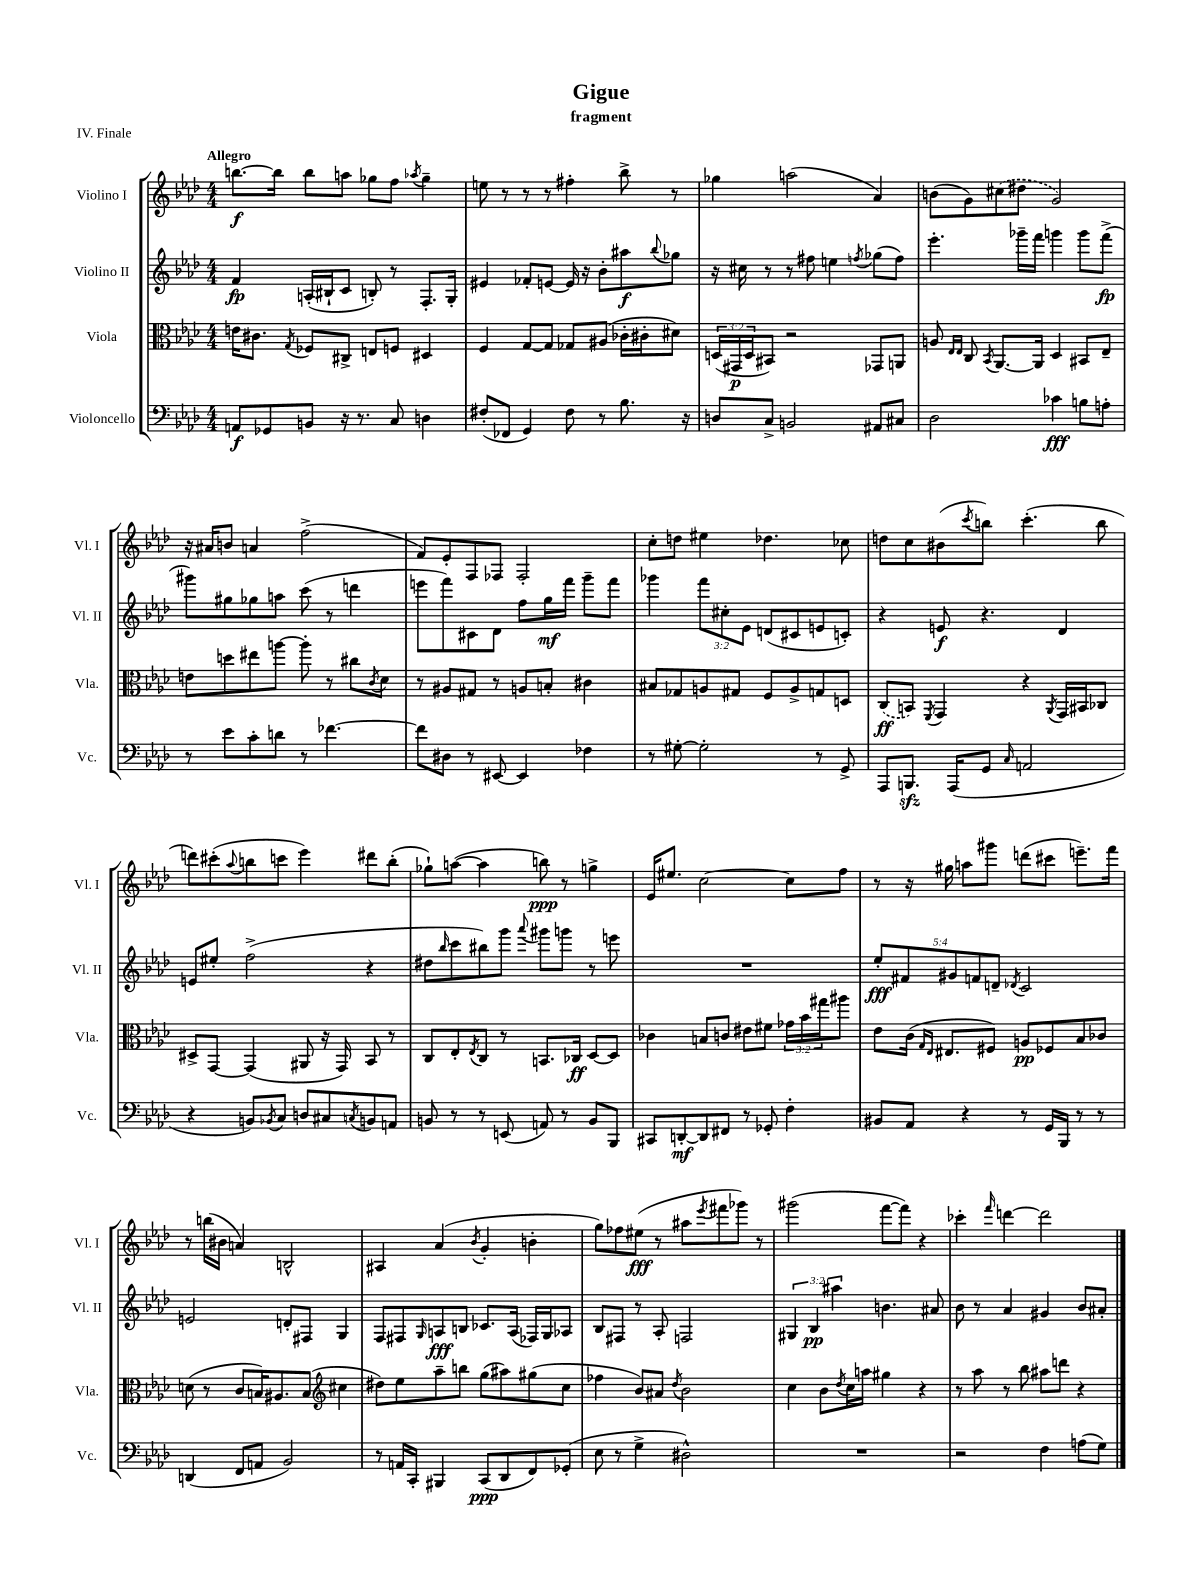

**kern	**kern	**kern	**kern
*staff4	*staff3	*staff2	*staff1
*clefF4	*clefC3	*clefG2	*clefG2
*k[b-e-a-d-]	*k[b-e-a-d-]	*k[b-e-a-d-]	*k[b-e-a-d-]
*M4/4	*M4/4	*M4/4	*M4/4
8AA/L	16e\LK	4f/	[8.bb\L
.	8.c#\J	.	.
8GG-/	.	.	.
.	.	.	16bb\]Jk
.	8qG/	.	.
8BB/J	8F-/L	(16A'/LL	8bb\L
.	.	16B#`/J	.
16r	8C#^/J	8c/J	8aa\J
8.r	.	.	.
.	8E/L	8B'/)	8gg-\L
8C/	8F/J	8r	8ff\J
.	.	.	8qaa-/
4D\	4D#/	8.F'/L	4gg-~\
.	.	16G'/Jk	.
=	=	=	=
(8F#'/L	4F/	4e#/	8ee\
8FF-/J	.	.	8r
4GG/)	[8G/L	8f-'/L	8r
.	8G/]J	[8e/J	8r
8F#\	8G-/L	16e/]	4ff#'\
.	.	16r	.
8r	(8A#/J	8b-'\L	.
8.B-\	16c-'\LL	8aa#\	8bb-^\
.	16c#'\J	.	.
.	.	8qqbb-/	.
.	8d#\J)	8gg-\J	8r
16r	.	.	.
=	=	=	=
8D/L	(24D/LL	16r	4gg-\
.	24GG#/	.	.
.	.	16cc#\	.
.	24D/J	.	.
8C^/J	8BB#/J)	8r	.
2BB/	2r	8r	(2aa\
.	.	8ff#\	.
.	.	4ee\	.
.	.	8qff/	.
8AA#/L	8GG-/L	(8gg-\L	4a-/)
8C#/J	8AA/J	8ff\J)	.
=	=	=	=
2D-\	8A/	4.eee-'\	(8b\L
.	16qqE-/LL	.	.
.	16qqE-/JJ	.	.
.	8C/	.	8g\)
.	8qBB-/	.	.
.	[8.AA-/L	.	(8cc#\
.	.	16ggg-~\LL	8dd#\J
.	16AA-/]Jk	16fff\JJ	.
4c-\	4D-/	4ggg\	2g/)
8B\L	8BB#/L	8ggg\L	.
8A'\J	8E-~/J	(8fff^\J	.
=	=	=	=
8r	8e\L	8ggg#\L)	16r
.	.	.	16a#/LK
8e-\L	8dd\	8gg#\	8b/J
8c'\	8ee#\	8gg-\	4a/
8d\J	[8aa\J	8aa\J	.
8r	8aa'\]	(8ccc\	(2ff^\
[4.f-\	8r	8r	.
.	8cc#\L	4ddd\	.
.	8qc/	.	.
.	8d-\J	.	.
=	=	=	=
8f-\]L	8r	8eee\L	8f/L)
8D#\J	8A#/L	8fff\)	8e-'/
8r	8G#/J	8c#\	8F/
[8EE#/	8r	8d-\J	8F-/J
4EE#/]	8A/L	8ff\L	2F-'/
.	8B'/J	16gg\L	.
.	.	16fff\JJ	.
4F-\	4c#\	8ggg~\L	.
.	.	8fff\J	.
=	=	=	=
8r	8B#/L	4ggg-\	8cc'\L
[8G#'\	8G-/	.	8dd\J
2G#'\]	8A/	12fff\L	4ee#\
.	.	12cc#'\	.
.	8G#/J	.	.
.	.	12e-\J	.
.	8F/L	(8d/L	4.dd-\
.	8A^/	8c#/	.
8r	8G/	8e/	.
8GG^/	8D/J	8c'/J)	8cc-\
=	=	=	=
8AAA-/L	(8C/L	4r	8dd\L
8.BBB/J	8BB/J)	.	8cc\
.	8qFF/	.	.
.	4GG/	8e/	(8b#\
(16AAA-/LK	.	.	.
.	.	.	8qccc/
8GG/J	.	4.r	8bb\J)
16qqC/	.	.	.
2AA/	4r	.	(4.ccc'\
.	8qAA-/	.	.
.	16GG/LL	4d-/	.
.	16BB#/J	.	.
.	8C-/J	.	8bb\
=	=	=	=
4r	8D#^/L	8e/L	8ddd\L)
.	[8GG/J	8ee#'/J	(8ccc#'\
.	.	.	8qqaa-/
8BB/L)	(4GG/]	(2ff^\	8bb\
8qBB-/	.	.	.
8C/J	.	.	8ccc\J
8D/L	8AA#/	.	4eee-\)
8C#/	16r	.	.
.	16GG/)	.	.
8qC/	.	.	.
8BB/	8BB-/	4r	8ddd#\L
8AA/J	8r	.	(8bb'\J
=	=	=	=
8BB/	8C/L	8dd#\L	8gg-`\L)
.	.	16qqbb-/	.
8r	8E-'/	8ccc\	([8aa\J
.	8qE-/	.	.
8r	8C/J	8bb#\)	4aa\]
(8EE/	8r	8ggg\J	.
.	.	8qqaaa-/	.
8AA/)	8.BB/L	8ggg#\L	8bb\)
8r	.	8ggg\J	8r
.	16C-/Jk	.	.
8BB/L	[8D-/L	8r	4gg^\
8BBB-/J	8D-/]J	8eee\	.
=	=	=	=
8CC#/L	4c-\	1r	16e-/LK
.	.	.	8.ee#/J
[8DD'/	.	.	.
8DD/]	8B/L	.	[2cc\
8FF#/J	8c/J	.	.
8r	8e#\L	.	.
8GG-'/	8f#\J	.	.
4F'\	24g-\LL	.	8cc\]L
.	24b-\	.	.
.	24gg#\J	.	.
.	8aa#\J	.	8ff\J
=	=	=	=
8BB#/L	8e-\L	10ee-'/L	8r
.	.	10f#/	.
8AA-/J	(16c\Jk	.	16r
.	16qqG/LL	.	.
.	16qqE-/JJ	.	.
.	8.E#/L	.	16gg#\
.	.	10g#/	.
4r	.	.	8aa\L
.	.	10f/	.
.	8F#/J)	.	8ggg#\J
.	.	10d~/J	.
.	.	8qd-/	.
8r	8A/L	2c/	(8ddd\L
16GG/LL	8F-/	.	8ccc#\J
16BBB-/JJ	.	.	.
8r	8B-/	.	8.eee~\L)
8r	8c-/J	.	.
.	.	.	16fff\Jk
=	=	=	=
(4DD/	(8d\	2e/	8r
.	8r	.	(16bb\LL
.	.	.	16b#\JJ
8FF/L	8c/L	.	4a/)
8AA/J	16B/K)	.	.
.	8.A#/	.	.
2BB-/)	.	8d'/L	2B^^/
.	(8B/J	8F#/J	.
*	*clefG2	*	*
.	4cc#\	4G/	.
=	=	=	=
8r	8dd#\L)	8F/L	4A#/
16AA/LL	8ee-\	8F#/	.
16CC'/JJ	.	.	.
.	.	16qqG/	.
4BBB#/	8aa-~\	8A/	(4a-/
.	8bb\J	8B/J	.
.	.	.	8qb-/
(8CC/L	(8gg\L	8.c-/L	4g'/
8DD-/	8aa#\)	.	.
.	.	(16A/Jk	.
8FF/)	(8gg#\	16F-/LL)	4b'\
.	.	16G/J	.
(8GG-'/J	8cc\J	8A-/J	.
=	=	=	=
8E-\	4ff-\	8B-/L	8gg\L)
8r	.	8F#/J	8ff-\
4G^\	8b-/L)	8r	(8ee#\J
.	8a#/J	8A-'/	8r
.	8qdd-/	.	.
2D#^^\)	2b-\	2F/	8aa#\L
.	.	.	8qeee-/
.	.	.	8fff#\
.	.	.	8ggg-\J)
.	.	.	8r
=	=	=	=
1r	4cc\	6G#/	(2ggg#\
.	.	6B-/	.
.	8b-\L	.	.
.	.	6aa#\	.
.	8qdd-/	.	.
.	16cc\L	.	.
.	16aa\JJ	.	.
.	4gg#\	4.b\	[8fff\L
.	.	.	8fff\]J)
.	4r	.	4r
.	.	8a#/	.
=	=	=	=
2r	8r	8b-\	4ccc-'\
.	8aa-\	8r	.
.	.	.	16qqfff/
.	8r	4a-/	[4ddd\
.	8bb-\	.	.
4F\	8aa#\L	4g#/	2ddd\]
.	8ddd\J	.	.
(8A\L	4r	8b-/L	.
8G\J)	.	8a#'/J	.
==	==	==	==
*-	*-	*-	*-
